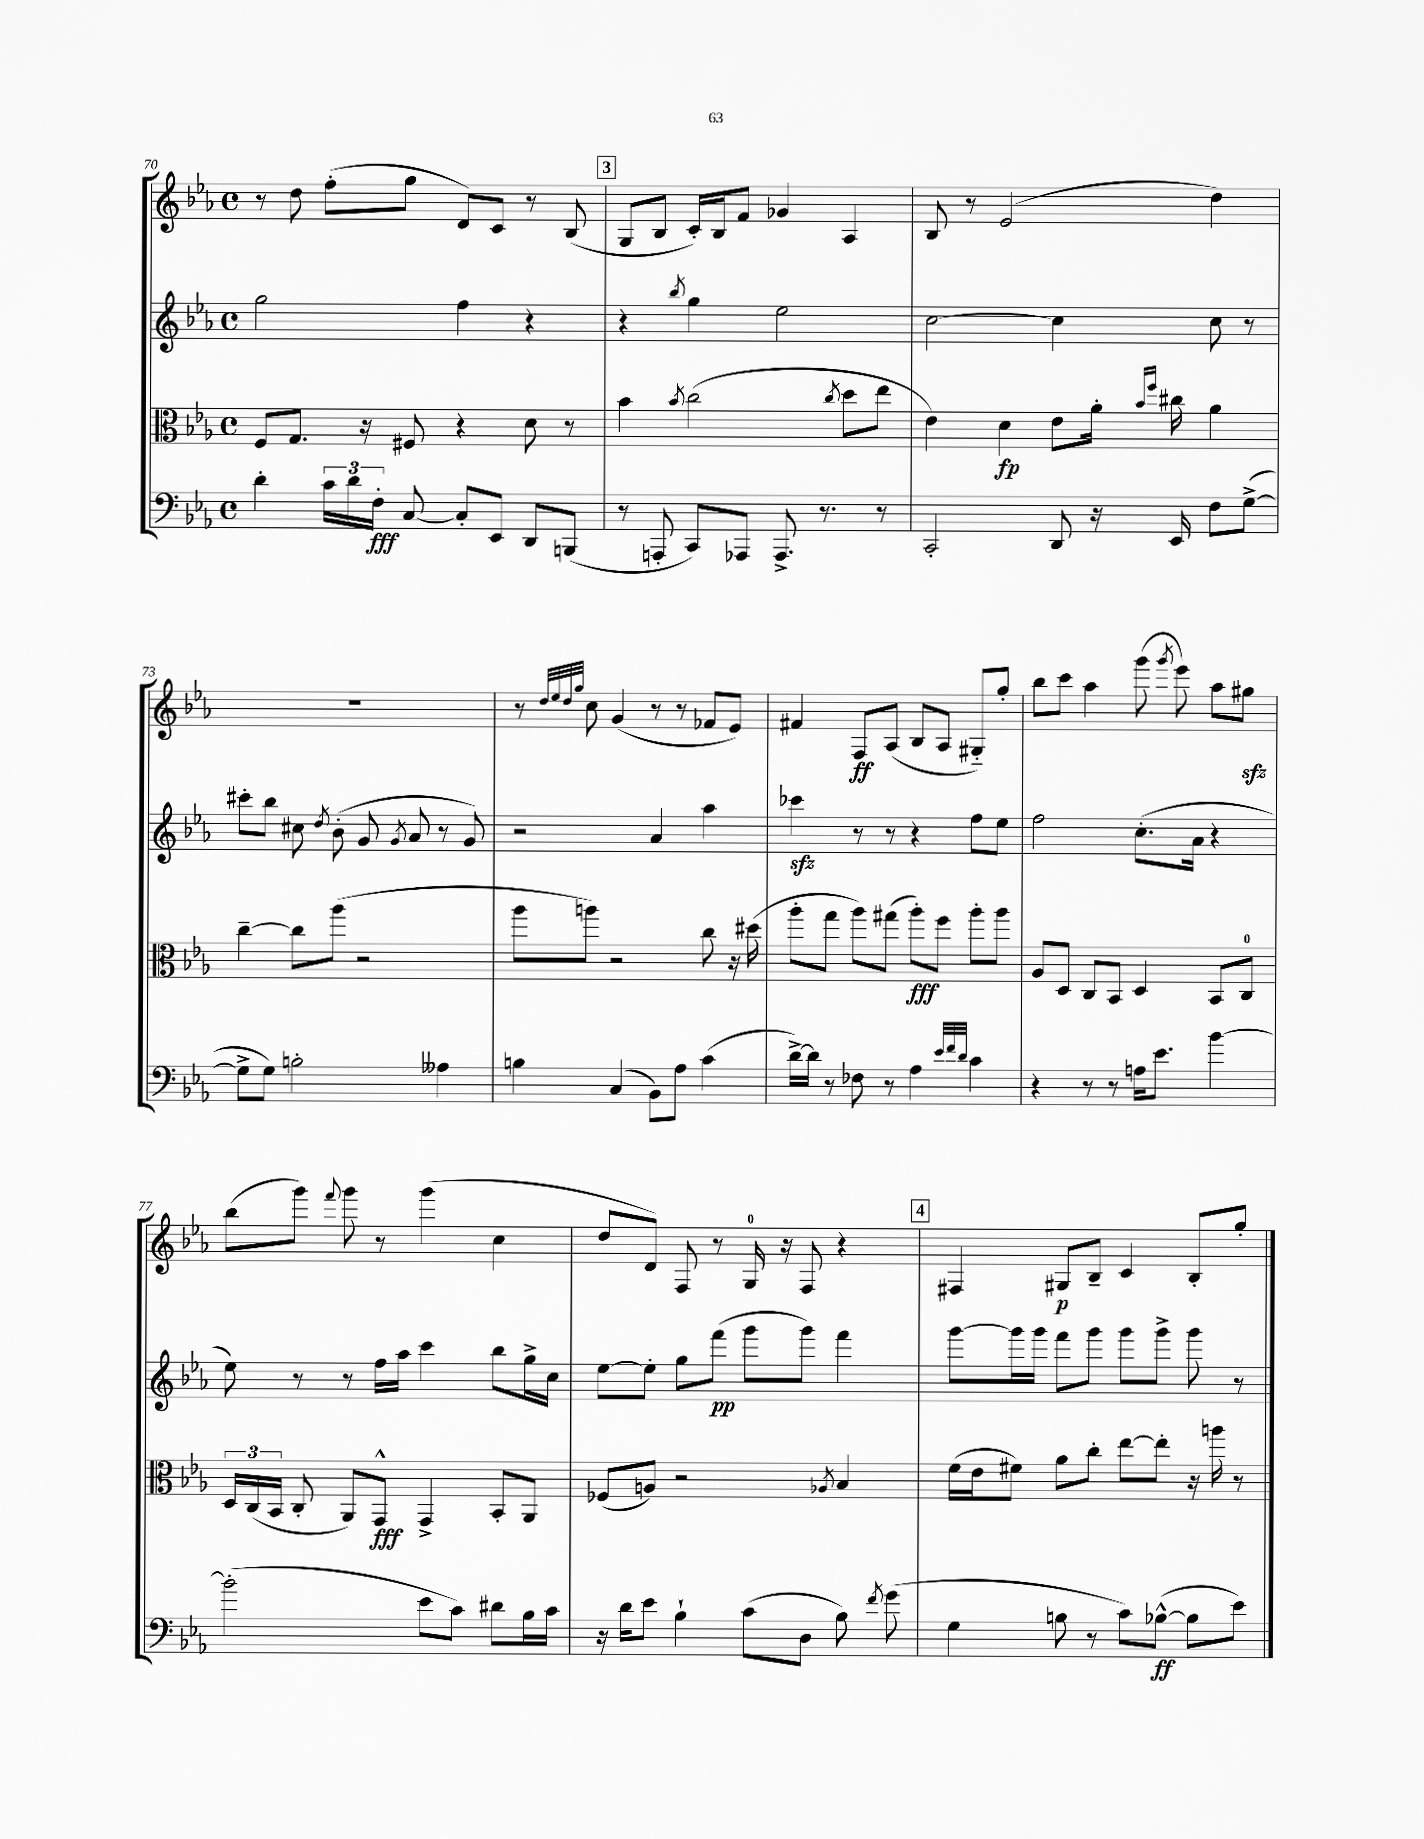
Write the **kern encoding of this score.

**kern	**dynam	**kern	**dynam	**kern	**dynam	**kern	**dynam
*part4	*part4	*part3	*part3	*part2	*part2	*part1	*part1
*staff4	*staff4	*staff3	*staff3	*staff2	*staff2	*staff1	*staff1
*clefF4	*	*clefC3	*	*clefG2	*	*clefG2	*
*k[b-e-a-]	*	*k[b-e-a-]	*	*k[b-e-a-]	*	*k[b-e-a-]	*
*M4/4	*	*M4/4	*	*M4/4	*	*M4/4	*
*met(c)	*	*met(c)	*	*met(c)	*	*met(c)	*
=70	=70	=70	=70	=70	=70	=70	=70
4d'\	.	8F/L	.	2gg\	.	8r	.
.	.	8.G/J	.	.	.	8dd\	.
24c\LL	.	.	.	.	.	(8ff'\L	.
24d\	.	.	.	.	.	.	.
.	.	16r	.	.	.	.	.
24F'\JJ	fff	.	.	.	.	.	.
[8C/	.	8F#X/	.	.	.	8gg\J	.
8C'/L]	.	4r	.	4ff\	.	8d/L)	.
8EE-/J	.	.	.	.	.	8c/J	.
8DD/L	.	8d\	.	4r	.	8r	.
(8BBBn/J	.	8r	.	.	.	(8B-/	.
!!LO:REH:place=s1:t=3
=71	=71	=71	=71	=71	=71	=71	=71
8r	.	4b-\	.	4r	.	8G/L	.
8AAAn'/	.	.	.	.	.	8B-/J	.
.	.	8qb-/	.	8qbb-/	.	.	.
8CC/L)	.	(2cc\	.	4gg\	.	16c'/LL)	.
.	.	.	.	.	.	16B-/J	.
8AAA-X/J	.	.	.	.	.	8f/J	.
8.AAA-^/	.	.	.	2ee-\	.	4g-X/	.
8.r	.	.	.	.	.	.	.
.	.	8qcc/	.	.	.	.	.
.	.	8dd\L	.	.	.	4A-/	.
8r	.	8ee-\J	.	.	.	.	.
=72	=72	=72	=72	=72	=72	=72	=72
2CC'/	.	4e-\)	.	[2cc\	.	8B-/	.
.	.	.	.	.	.	8r	.
.	.	4d\	fp	.	.	(2e-/	.
8DD/	.	8e-\L	.	4cc\]	.	.	.
16r	.	16a-'\Jk	.	.	.	.	.
.	.	16qqb-/LL	.	.	.	.	.
.	.	16qqff/JJ	.	.	.	.	.
16EE-/	.	16cc#X\	.	.	.	.	.
8F\L	.	4a-\	.	8cc\	.	4dd\)	.
([8G^\J	.	.	.	8r	.	.	.
!!LO:LB:g=z
=73	=73	=73	=73	=73	=73	=73	=73
8G^\L]	.	[4cc~\	.	8ccc#X'\L	.	1r	.
8G\J)	.	.	.	8bb-\J	.	.	.
2Bn'\	.	8cc\L]	.	8cc#X\	.	.	.
.	.	.	.	8qdd/	.	.	.
.	.	(8aa-\J	.	(8b-'\	.	.	.
.	.	2r	.	8g/	.	.	.
.	.	.	.	8qg/	.	.	.
.	.	.	.	8a-/	.	.	.
4A--X\	.	.	.	8r	.	.	.
.	.	.	.	8g/)	.	.	.
=74	=74	=74	=74	=74	=74	=74	=74
4Bn\	.	8aa-\L	.	2r	.	8r	.
.	.	.	.	.	.	32qqdd/LLL	.
.	.	.	.	.	.	32qqee-/	.
.	.	.	.	.	.	32qqdd/	.
.	.	.	.	.	.	32qqgg/JJJ	.
.	.	8aan\J)	.	.	.	8cc\	.
(4C/	.	2r	.	.	.	(4g/	.
8BB-\L)	.	.	.	4a-/	.	8r	.
8A-\J	.	.	.	.	.	8r	.
(4c\	.	8cc\	.	4aa-\	.	8f-X/L	.
.	.	16r	.	.	.	8e-/J)	.
.	.	(16dd#X\	.	.	.	.	.
=75	=75	=75	=75	=75	=75	=75	=75
[16d^\LL)	.	8aa-'\L	.	4ccc-Xzz\	.	4f#X/	.
16d\JJ]	.	.	.	.	.	.	.
8r	.	8gg\J	.	.	.	.	.
8F-X\	.	8aa-\L)	.	8r	.	8F/L	ff
8r	.	(8gg#X\J	.	8r	.	(8A-/J	.
4A-\	.	8aa-'\L)	fff	4r	.	8B-/L	.
.	.	8ff\J	.	.	.	8A-/J	.
32qqe-/LLL	.	.	.	.	.	.	.
32qqf/	.	.	.	.	.	.	.
32qqd/JJJ	.	.	.	.	.	.	.
4c\	.	8aa-'\L	.	8ff\L	.	8G#X/L)	.
.	.	8aa-\J	.	8ee-\J	.	8gg'/J	.
=76	=76	=76	=76	=76	=76	=76	=76
4r	.	8A-/L	.	2ff\	.	8bb-\L	.
.	.	8D/J	.	.	.	8ccc\J	.
8r	.	8C/L	.	.	.	4aa-\	.
8r	.	8BB-/J	.	.	.	.	.
16An\KL	.	4D/	.	(8.cc'\L	.	(8ggg\	.
8.e-\J	.	.	.	.	.	.	.
.	.	.	.	.	.	8qggg/	.
.	.	.	.	.	.	8eee-\)	.
.	.	.	.	16a-\Jk	.	.	.
[4b-\	.	8BB-/L	.	4r	.	8aa-\L	.
.	.	8C/J	.	.	.	8gg#Xzz\J	.
!!LO:LB:g=z
=77	=77	=77	=77	=77	=77	=77	=77
(2b-'\]	.	24D/LL	.	8ee-\)	.	(8bb-\L	.
.	.	(24C/	.	.	.	.	.
.	.	24BB-/JJ	.	.	.	.	.
.	.	8C'/	.	8r	.	8ggg\J)	.
.	.	.	.	.	.	8qqfff/	.
.	.	8AA-/L)	.	8r	.	8ggg\	.
.	.	8GG^^/J	fff	16ff\LL	.	8r	.
.	.	.	.	16aa-\JJ	.	.	.
8e-\L	.	4GG^/	.	4ccc\	.	(4ggg\	.
8c\J)	.	.	.	.	.	.	.
8d#X\L	.	8BB-'/L	.	8bb-\L	.	4cc\	.
16B-\L	.	8AA-/J	.	16gg^\L	.	.	.
16c\JJ	.	.	.	16cc\JJ	.	.	.
=78	=78	=78	=78	=78	=78	=78	=78
16r	.	(8F-X/L	.	[8ee-\L	.	8dd/L	.
16d\KL	.	.	.	.	.	.	.
8e-\J	.	8An/J)	.	8ee-'\J]	.	8d/J)	.
4B-`\	.	2r	.	8gg\L	.	8F/	.
.	.	.	.	(8fff\J	pp	8r	.
(8c\L	.	.	.	8ggg\L	.	16G/	.
.	.	.	.	.	.	16r	.
8D\J	.	.	.	8ggg\J)	.	8F/	.
.	.	8qA-X/	.	.	.	.	.
8B-\)	.	4B-/	.	4fff\	.	4r	.
8qf/	.	.	.	.	.	.	.
(8g\	.	.	.	.	.	.	.
!!LO:REH:place=s1:t=4
=79	=79	=79	=79	=79	=79	=79	=79
4G\	.	(16f\LL	.	[8ggg\L	.	4F#X/	.
.	.	16e-\J	.	.	.	.	.
.	.	8f#X\J)	.	16ggg\L]	.	.	.
.	.	.	.	16ggg\JJ	.	.	.
8Bn\	.	8a-\L	.	8fff\L	.	8G#X/L	p
8r	.	8cc'\J	.	8ggg\J	.	8B-~/J	.
8c\L)	.	[8ee-\L	.	8ggg\L	.	4c/	.
([8B-X^^\J	ff	8ee-'\J]	.	8ggg^\J	.	.	.
8B-\L]	.	16r	.	8ggg\	.	8B-'/L	.
.	.	16aan\	.	.	.	.	.
8e-\J)	.	8r	.	8r	.	8gg'/J	.
==	==	==	==	==	==	==	==
*-	*-	*-	*-	*-	*-	*-	*-
